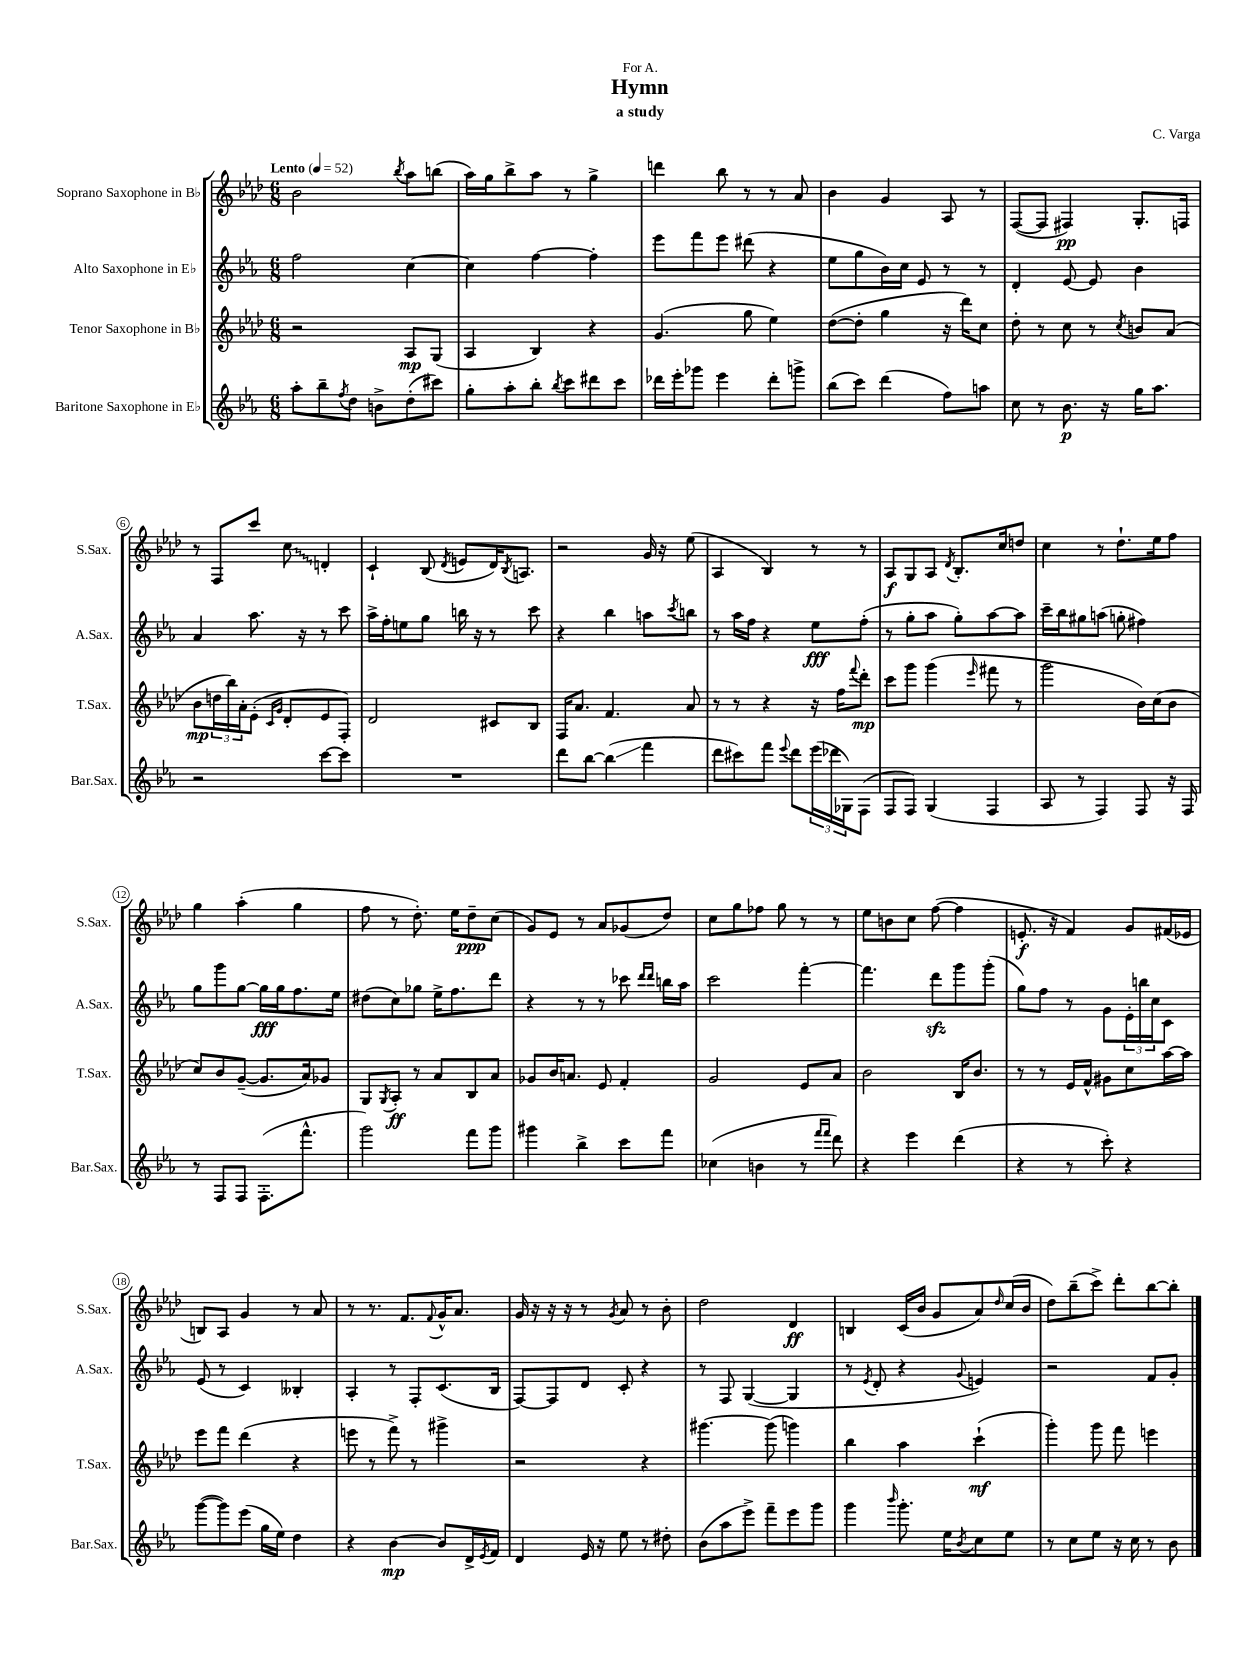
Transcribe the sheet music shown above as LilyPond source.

\header { title = "Hymn" composer = "C. Varga" subtitle = "a study" dedication = "For A." }
<<
\new StaffGroup <<
\new Staff = "s0" \with { instrumentName = "Soprano Saxophone in Bb" shortInstrumentName = "S.Sax." } {
    \clef treble \key aes \major \numericTimeSignature \time 6/8 \tempo "Lento" 4 = 52
    bes'2 \acciaccatura { bes''8 } aes''8 b''8( |
    aes''16) g''16 bes''8-> aes''8 r8 g''4-> |
    d'''4 bes''8 r8 r8 aes'8 |
    bes'4 g'4 aes8 r8 |
    f8~( f8 fis4\pp) g8.-. f16 |
    r8 f8 c'''8 \once \override Glissando.style = #'zigzag c''8\glissando d'4-. |
    c'4-! bes8( \acciaccatura { des'8 } e'8 des'16) \acciaccatura { bes8 } a8. |
    r2 g'16 r16 ees''8( |
    aes4 bes4) r8 r8 |
    aes8\f g8 aes8 \acciaccatura { des'8 } bes8.-. c''16 d''8 |
    c''4 r8 des''8.-! ees''16 f''8 |
    g''4 aes''4-.( g''4 |
    f''8 r8 des''8.-.) ees''16 des''8--\ppp c''8( |
    g'8) ees'8 r8 aes'8 ges'8( des''8) |
    c''8 g''8 fes''8 g''8 r8 r8 |
    ees''8 b'8 c''8 f''8~( f''4 |
    e'8.-.\f r16 f'4) g'8 fis'16( ees'16 |
    b8) aes8 g'4 r8 aes'8 |
    r8 r8. f'8. \appoggiatura { f'8 } g'16-^ aes'8. |
    g'16 r16 r16 r16 r8 \acciaccatura { g'8 } aes'8 r8 bes'8-. |
    des''2 des'4\ff |
    b4 c'16( bes'16 g'8 aes'8) \grace { des''16 } c''16( bes'16 |
    des''8) bes''8--( c'''8->) des'''8-. bes''8~ bes''8-. \bar "|." |
}
\new Staff = "s1" \with { instrumentName = "Alto Saxophone in Eb" shortInstrumentName = "A.Sax." } {
    \clef treble \key ees \major \numericTimeSignature \time 6/8
    f''2 c''4~ |
    c''4 f''4~ f''4-. |
    ees'''8 f'''8 ees'''8 dis'''8( r4 |
    ees''8 g''8 bes'16) c''16 ees'8 r8 r8 |
    d'4-. ees'8~ ees'8 bes'4 |
    aes'4 aes''8. r16 r8 c'''8 |
    aes''16-> f''16-. e''8 g''8 b''16 r16 r8 c'''8 |
    r4 bes''4 a''8 \acciaccatura { c'''8 } b''8 |
    r8 aes''16 f''16 r4 ees''8\fff f''8-.( |
    r8 g''8-. aes''8 g''8-.) aes''8~ aes''8 |
    c'''16-- bes''16 gis''8 a''8( g''8-. fis''4) |
    g''8 g'''8 g''8~ g''16\fff g''16 f''8. ees''16 |
    dis''8( c''8) ges''8 ees''16-> f''8. d'''8 |
    r4 r8 r8 ces'''8 \grace { d'''16 d'''16 } b''16 aes''16 |
    c'''2 f'''4~-. |
    f'''4. d'''8\sfz g'''8 g'''8-.( |
    g''8) f''8 r8 g'8 \tuplet 3/2 { ees'16-. b''16 c''16 } c'8 |
    ees'8( r8 c'4) beses4-. |
    aes4-. r8 f8-. c'8.( bes16 |
    f8~) f8 d'8 c'8-. r4 |
    r8 f8 g4~( g4 |
    r8 \acciaccatura { ees'8 } d'8-. r4 \appoggiatura { g'8 } e'4) |
    r2 f'8 g'8-. \bar "|." |
}
\new Staff = "s2" \with { instrumentName = "Tenor Saxophone in Bb" shortInstrumentName = "T.Sax." } {
    \clef treble \key aes \major \numericTimeSignature \time 6/8
    r2 aes8\mp g8( |
    aes4 bes4) r4 |
    g'4.( g''8 ees''4) |
    des''8~( des''8-. g''4 r16 des'''16) c''8 |
    des''8-. r8 c''8 r8 \acciaccatura { c''8 } b'8 aes'8( |
    bes'8\mp \tuplet 3/2 { d''16 bes''16) aes'16-. } ees'8-.( \grace { c'16 g'16 } des'8-. ees'8 f8-.) |
    des'2 cis'8 bes8 |
    f16 aes'8. f'4. aes'8 |
    r8 r8 r4 r16 f''16 \appoggiatura { f'''8 } des'''8-.\mp |
    c'''8 g'''8 g'''4( \grace { ees'''16 } fis'''8 r8 |
    g'''2 bes'16) c''16( bes'8 |
    c''8) bes'8 g'8~--( g'8. aes'16) ges'8 |
    g8 \acciaccatura { g8 } aes8-.\ff r8 aes'8 bes8 aes'8 |
    ges'8 bes'16 a'8. ees'8 f'4-. |
    g'2 ees'8 aes'8 |
    bes'2 bes16 bes'8. |
    r8 r8 ees'16 f'16-^ gis'8 c''8 aes''16~ aes''16 |
    ees'''8 f'''8 des'''4( r4 |
    e'''8 r8 f'''8->) r8 gis'''4-> |
    r2 r4 |
    gis'''4.~ gis'''8( g'''4) |
    bes''4 aes''4 c'''4-!\mf( |
    g'''4-.) g'''8 f'''8 e'''4 \bar "|." |
}
\new Staff = "s3" \with { instrumentName = "Baritone Saxophone in Eb" shortInstrumentName = "Bar.Sax." } {
    \clef treble \key ees \major \numericTimeSignature \time 6/8
    aes''8-. bes''8-- \acciaccatura { f''8 } d''8 b'8-> d''8-.( cis'''8) |
    g''8-. aes''8-. bes''8-. \acciaccatura { bes''8 } c'''8 dis'''8 c'''8 |
    des'''16 ees'''16-. ges'''8 ees'''4 des'''8-. g'''8-> |
    bes''8( c'''8) d'''4( f''8) a''8 |
    c''8 r8 bes'8.\p r16 g''16 aes''8. |
    r2 c'''8~ c'''8 |
    R2. |
    d'''8 bes''8~ bes''4\glissando( f'''4 |
    d'''8 cis'''8) f'''8 \appoggiatura { ees'''8 } d'''8 \tuplet 3/2 { ees'''16( des'''16 ges16) } f8( |
    f8 f8) g4( f4 |
    aes8 r8 f4) f8 r16 f16 |
    r8 f8 f8 f8.-.( f'''8.-^ |
    g'''2) f'''8 g'''8 |
    gis'''4 bes''4-> c'''8 f'''8 |
    ces''4( b'4 r8 \grace { f'''16 f'''16 } d'''8) |
    r4 ees'''4 d'''4( |
    r4 r8 c'''8-.) r4 |
    g'''8~( g'''8) ees'''8( g''16 ees''16) d''4 |
    r4 bes'4~\mp bes'8 d'16-> \acciaccatura { ees'8 } f'16 |
    d'4 ees'16 r16 ees''8 r8 dis''8-. |
    bes'8( aes''8 ees'''8->) f'''8-- ees'''8 g'''8 |
    g'''4 \grace { bes'''16 } g'''8.-. ees''16 \acciaccatura { bes'8 } c''8 ees''8 |
    r8 c''8 ees''8 r16 c''16 r8 bes'8 \bar "|." |
}
>>
>>
\layout { \context { \Score \override BarNumber.stencil = #(make-stencil-circler 0.1 0.3 ly:text-interface::print) } }
